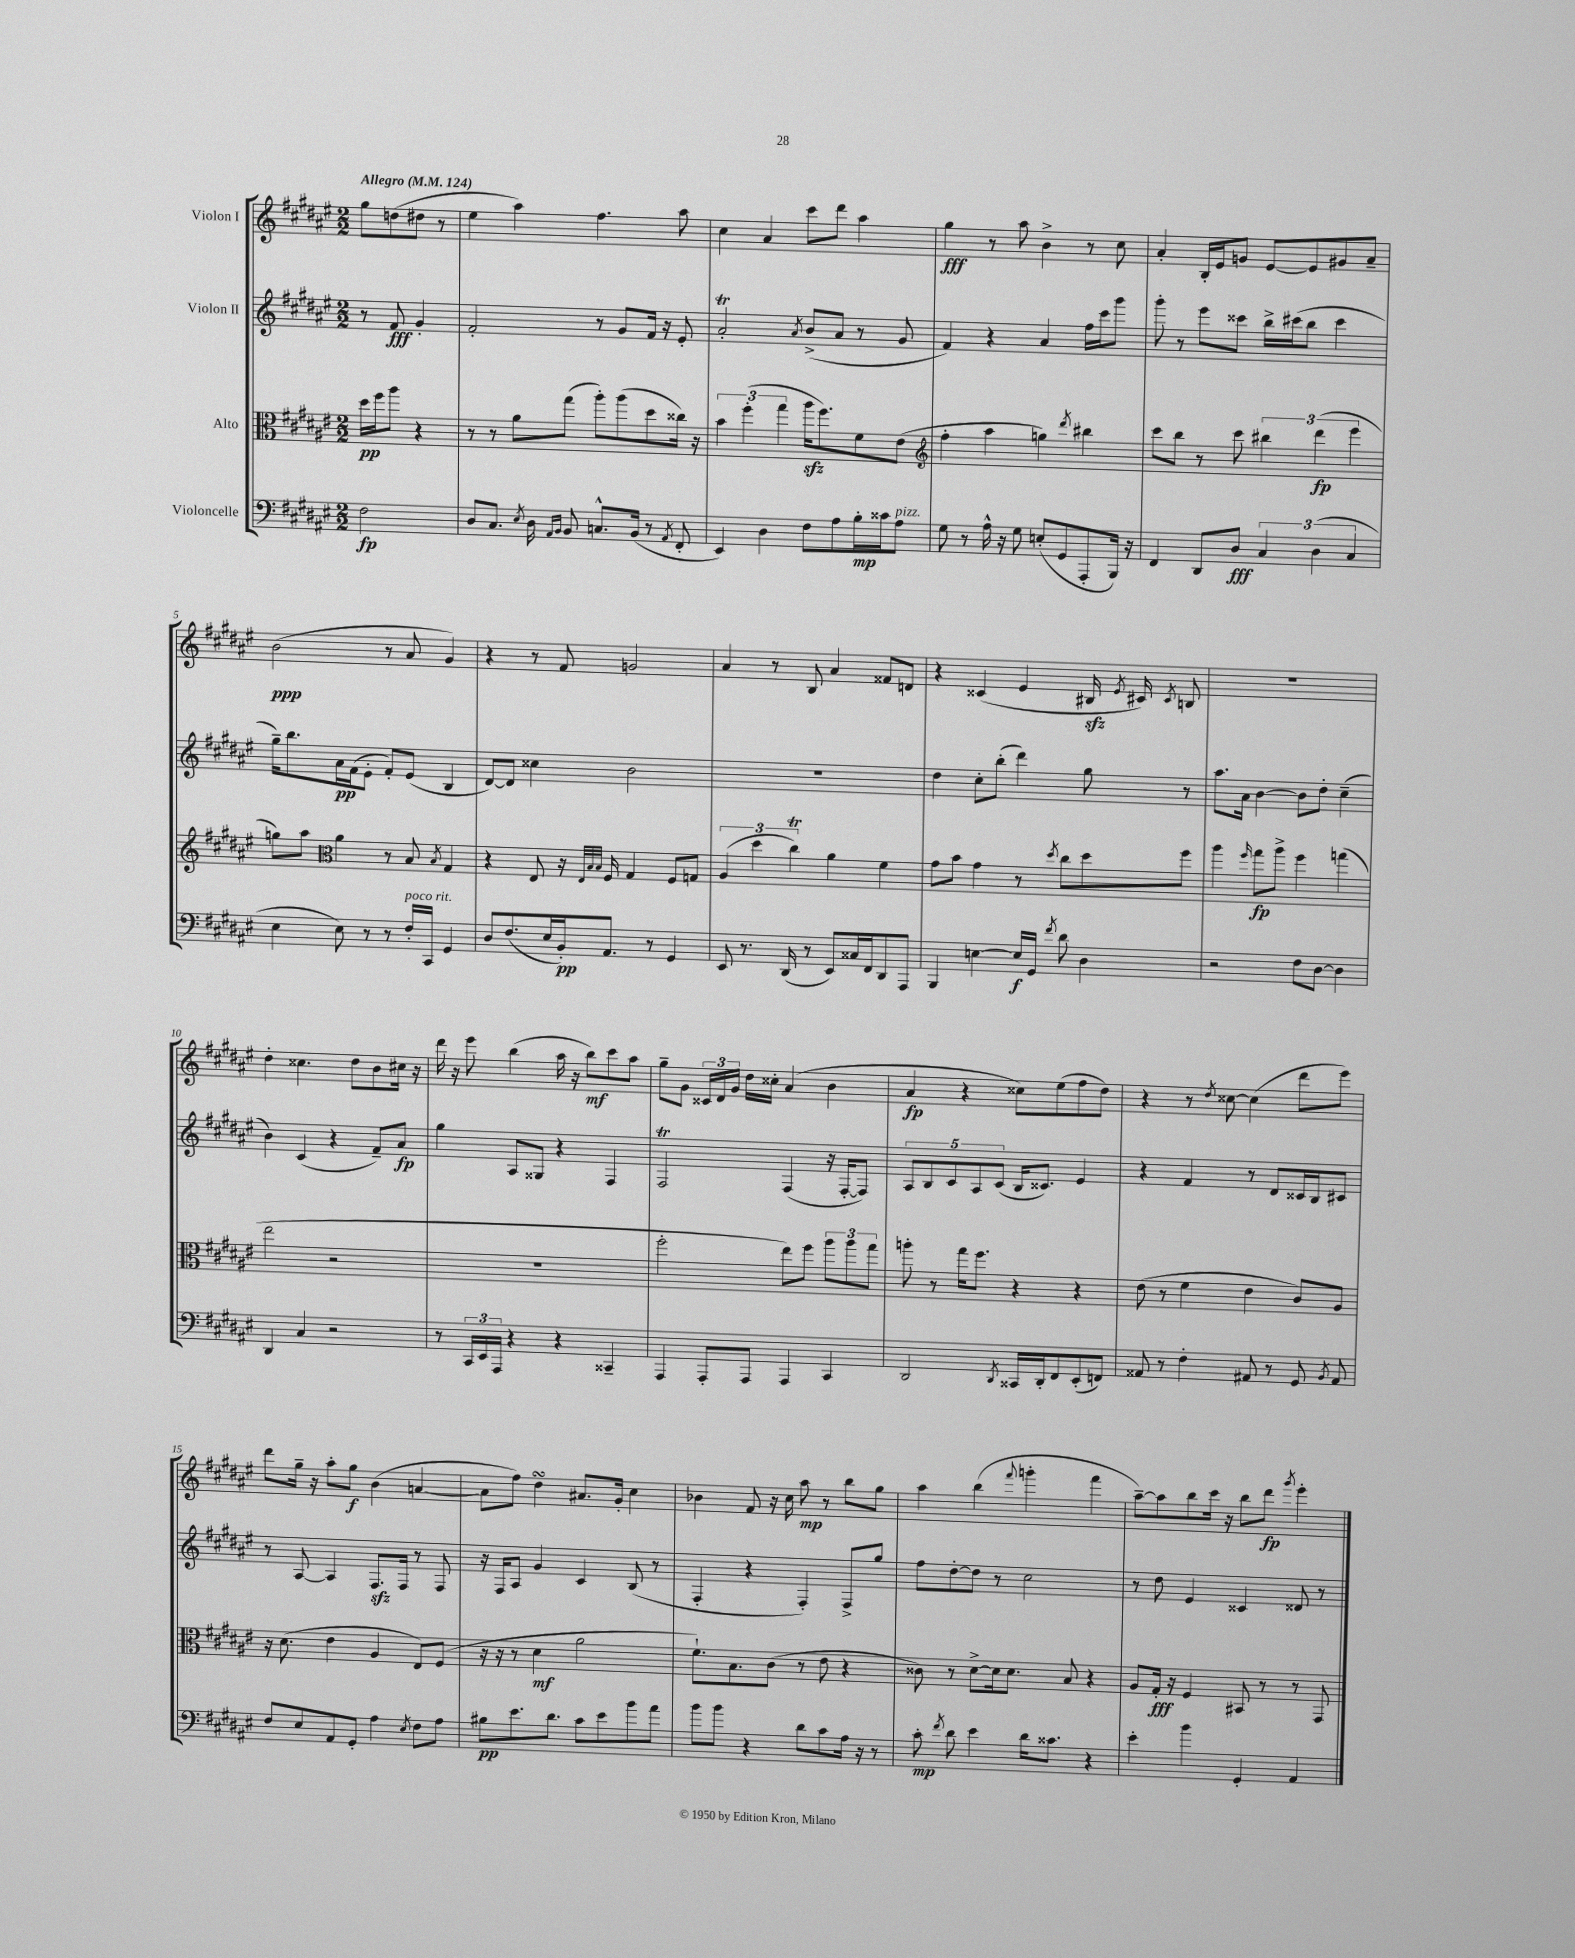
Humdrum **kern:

**kern	**dynam	**kern	**dynam	**kern	**dynam	**kern	**dynam
*part4	*part4	*part3	*part3	*part2	*part2	*part1	*part1
*staff4	*staff4	*staff3	*staff3	*staff2	*staff2	*staff1	*staff1
*I"Violoncelle	*	*I"Alto	*	*I"Violon II	*	*I"Violon I	*
*clefF4	*	*clefC3	*	*clefG2	*	*clefG2	*
*k[f#c#g#d#a#e#]	*	*k[f#c#g#d#a#e#]	*	*k[f#c#g#d#a#e#]	*	*k[f#c#g#d#a#e#]	*
*M2/2	*	*M2/2	*	*M2/2	*	*M2/2	*
*MM124	*	*MM124	*	*MM124	*	*MM124	*
=	=	=	=	=	=	=	=
!	!	!	!	!	!	!LO:TX:a:B:t=Allegro	!
2F#\	fp	16dd#\LL	pp	8r	.	8gg#\L	.
.	.	16ff#\J	.	.	.	.	.
.	.	8aa#\J	.	8f#/	fff	(8ddn\	.
.	.	4r	.	4g#'/	.	8dd#X\J	.
.	.	.	.	.	.	8r	.
=1	=1	=1	=1	=1	=1	=1	=1
8D#/L	.	8r	.	2f#'/	.	4ee#\	.
8.C#/J	.	8r	.	.	.	.	.
.	.	8a#\L	.	.	.	4aa#\)	.
8qE#/	.	.	.	.	.	.	.
16D#\	.	.	.	.	.	.	.
16qqAA#/LL	.	.	.	.	.	.	.
16qqBB/JJ	.	.	.	.	.	.	.
8BB/	.	(8gg#\J	.	.	.	.	.
8.Cn^^/L	.	8aa#'\L)	.	8r	.	4.ff#\	.
.	.	(8aa#\	.	8g#/L	.	.	.
(16BB/Jk	.	.	.	.	.	.	.
8r	.	8dd#\	.	16f#/Jk	.	.	.
.	.	.	.	16r	.	.	.
8qAA#/	.	.	.	.	.	.	.
8FF#'/	.	16cc##X\Jk)	.	8e#'/	.	8aa#\	.
.	.	16r	.	.	.	.	.
=2	=2	=2	=2	=2	=2	=2	=2
4EE#/)	.	6b\	.	2a#t'/	.	4cc#\	.
.	.	(6ff#'\	.	.	.	.	.
4D#\	.	.	.	.	.	4a#/	.
.	.	6gg#\	.	.	.	.	.
.	.	.	.	8qa#/	.	.	.
8F#\L	.	16aa#zz\KL	.	(8b^/L	.	8ccc#\L	.
.	.	8.ff#\)	.	.	.	.	.
8A#\	.	.	.	8a#/J	.	8ddd#\J	.
16B'\L	mp	8f#\	.	8r	.	4aa#\	.
16c##X\J	.	.	.	.	.	.	.
!LO:TX:a:i:t=pizz.	!	!	!	!	!	!	!
8A#\J	.	(8e#\J	.	8g#/	.	.	.
=3	=3	=3	=3	=3	=3	=3	=3
*	*	*clefG2	*	*	*	*	*
8G#\	.	4ff#'\	.	4f#/)	.	4gg#\	fff
8r	.	.	.	.	.	.	.
16A#^^\	.	4aa#\	.	4r	.	8r	.
16r	.	.	.	.	.	.	.
8G#\	.	.	.	.	.	8aa#\	.
(8En'/L	.	4ggn\)	.	4a#/	.	4b^\	.
8GG#/	.	.	.	.	.	.	.
.	.	8qddd#/	.	.	.	.	.
8AAA#'/	.	4bb#X\	.	16ff#\LL	.	8r	.
.	.	.	.	16ccc#\J	.	.	.
16BBB/Jk)	.	.	.	8ggg#\J	.	8cc#\	.
16r	.	.	.	.	.	.	.
=4	=4	=4	=4	=4	=4	=4	=4
4FF#/	.	8ccc#\L	.	8ggg#'\	.	4a#'/	.
.	.	8bb\J	.	8r	.	.	.
8DD#/L	.	8r	.	8eee#\L	.	16B'/LL	.
.	.	.	.	.	.	16e#/J	.
8D#/J	fff	8ccc#\	.	8ccc##X\J	.	8gn/J	.
6C#/	.	6bb#X\	.	16bb^\LL	.	[8e#/L	.
.	.	.	.	(16ccc#X\J	.	.	.
.	.	.	.	8bb\J	.	8e#/]	.
(6D#\	.	(6ddd#\	fp	.	.	.	.
.	.	.	.	4ccc#\	.	8g#X/	.
6C#/	.	6eee#\	.	.	.	.	.
.	.	.	.	.	.	8a#~/J	.
!!LO:LB:g=z
=5	=5	=5	=5	=5	=5	=5	=5
4E#\	.	8ggn\L)	.	16gg#~\KL)	.	(2b\	ppp
.	.	.	.	8.bb\	.	.	.
.	.	8aa#\J	.	.	.	.	.
*	*	*clefC3	*	*	*	*	*
8E#\)	.	4a#\	.	16a#\L	pp	.	.
.	.	.	.	(16f#\J	.	.	.
8r	.	.	.	8e#'\J	.	.	.
8r	.	8r	.	8f#'/L)	.	8r	.
!LO:TX:a:i:t=poco rit.	!	!	!	!	!	!	!
16F#'/LL	.	8B/	.	(8e#/J	.	8a#/	.
16CC#/JJ	.	.	.	.	.	.	.
.	.	8qB/	.	.	.	.	.
4GG#/	.	4G#/	.	4B/	.	4g#/)	.
=6	=6	=6	=6	=6	=6	=6	=6
8D#/L	.	4r	.	[8d#/L)	.	4r	.
(8.F#/	.	.	.	8d#/J]	.	.	.
.	.	8E#/	.	4cc##X\	.	8r	.
16E#/L	.	.	.	.	.	.	.
16BB'/J)	pp	16r	.	.	.	8f#/	.
.	.	32qqE#/LLL	.	.	.	.	.
.	.	32qqB/	.	.	.	.	.
.	.	32qqB/JJJ	.	.	.	.	.
8.AA#/J	.	16F#/	.	.	.	.	.
.	.	4G#/	.	2b\	.	2gn/	.
8r	.	.	.	.	.	.	.
4GG#/	.	8F#/L	.	.	.	.	.
.	.	8Gn/J	.	.	.	.	.
=7	=7	=7	=7	=7	=7	=7	=7
8EE#/	.	(6A#/	.	1r	.	4a#/	.
8.r	.	.	.	.	.	.	.
.	.	6dd#\	.	.	.	.	.
.	.	.	.	.	.	8r	.
(16DD#/	.	.	.	.	.	.	.
.	.	6cc#T\)	.	.	.	.	.
8r	.	.	.	.	.	8B/	.
8EE#/L)	.	4a#\	.	.	.	4a#/	.
16C##X/L	.	.	.	.	.	.	.
16FF#/J	.	.	.	.	.	.	.
8DD#/	.	4f#\	.	.	.	8f##X/L	.
8AAA#/J	.	.	.	.	.	8dn/J	.
=8	=8	=8	=8	=8	=8	=8	=8
4BBB/	.	8g#\L	.	4dd#\	.	4r	.
.	.	8b\J	.	.	.	.	.
[4En\	.	4g#\	.	8cc#'\L	.	(4c##X/	.
.	.	.	.	(8bb'\J	.	.	.
16E/LL]	f	8r	.	4ddd#\)	.	4e#/	.
16GG#/JJ	.	.	.	.	.	.	.
8qf#/	.	8qdd#/	.	.	.	.	.
8d#\	.	8cc#\L	.	.	.	.	.
4D#\	.	8dd#\	.	8gg#\	.	16B#Xzz/	.
.	.	.	.	.	.	8qe#/	.
.	.	.	.	.	.	16c#X/)	.
.	.	.	.	.	.	8qc#/	.
.	.	8ff#\J	.	8r	.	8Bn/	.
=9	=9	=9	=9	=9	=9	=9	=9
2r	.	4aa#\	.	8.aa#\L	.	1r	.
.	.	.	.	16a#\Jk	.	.	.
.	.	16qqff#/	.	.	.	.	.
.	.	8gg#\L	fp	[4b\	.	.	.
.	.	8aa#^\J	.	.	.	.	.
8F#\L	.	4ff#\	.	8b\L]	.	.	.
[8D#\J	.	.	.	8dd#'\J	.	.	.
4D#\]	.	(4ggn\	.	(4cc#~\	.	.	.
!!LO:LB:g=z
=10	=10	=10	=10	=10	=10	=10	=10
4DD#/	.	2ee#\	.	4b\)	.	4dd#'\	.
4C#/	.	.	.	(4c#/	.	4.cc##X\	.
2r	.	2r	.	4r	.	.	.
.	.	.	.	.	.	8dd#\L	.
.	.	.	.	8f#~/L)	.	8b\	.
.	.	.	.	8a#/J	fp	16cc#X\Jk	.
.	.	.	.	.	.	16r	.
=11	=11	=11	=11	=11	=11	=11	=11
8r	.	1r	.	4gg#\	.	16ddd#\	.
.	.	.	.	.	.	16r	.
24CC#/LL	.	.	.	.	.	8eee#\	.
24EE#/	.	.	.	.	.	.	.
24AAA#/JJ	.	.	.	.	.	.	.
4r	.	.	.	8A#/L	.	(4bb\	.
.	.	.	.	8G##X/J	.	.	.
4r	.	.	.	4r	.	16aa#\	.
.	.	.	.	.	.	16r	.
.	.	.	.	.	.	8bb\L)	mf
4CC##X~/	.	.	.	4F#/	.	8ccc#\	.
.	.	.	.	.	.	8aa#\J	.
=12	=12	=12	=12	=12	=12	=12	=12
4AAA#/	.	2ff#'\	.	2F#T/	.	8gg#~\L	.
.	.	.	.	.	.	8g#\J	.
8AAA#'/L	.	.	.	.	.	24c##X/LL	.
.	.	.	.	.	.	24d#/	.
.	.	.	.	.	.	24g#/JJ	.
8AAA#/J	.	.	.	.	.	16dd#\LL	.
.	.	.	.	.	.	16cc##X'\JJ	.
4AAA#/	.	8ee#\L)	.	(4F#/	.	(4a#/	.
.	.	8ff#\J	.	.	.	.	.
4CC#/	.	12aa#\L	.	16r	.	4b\	.
.	.	.	.	[16F#'/KL	.	.	.
.	.	12aa#\	.	.	.	.	.
.	.	.	.	8F#/J])	.	.	.
.	.	12gg#\J	.	.	.	.	.
=13	=13	=13	=13	=13	=13	=13	=13
2DD#/	.	8aan'\	.	10A#/L	.	4a#/	fp
.	.	.	.	10B/	.	.	.
.	.	8r	.	.	.	.	.
.	.	.	.	10c#/	.	.	.
.	.	16gg#\KL	.	.	.	4r	.
.	.	.	.	10A#/	.	.	.
.	.	8.ff#\J	.	.	.	.	.
.	.	.	.	(10c#/J	.	.	.
8qDD#/	.	.	.	.	.	.	.
16CC##X/LL	.	4r	.	16B/KL	.	8cc##X\L)	.
16DD#'/J	.	.	.	8.c##X/J)	.	.	.
8FF#/	.	.	.	.	.	(8ee#\	.
(8EE#'/	.	4r	.	4e#/	.	8ff#\	.
8FFn/J)	.	.	.	.	.	8dd#\J)	.
=14	=14	=14	=14	=14	=14	=14	=14
8AA##X/	.	(8e#\	.	4r	.	4r	.
8r	.	8r	.	.	.	.	.
4F#'\	.	4f#\	.	4f#/	.	8r	.
.	.	.	.	.	.	8qdd#/	.
.	.	.	.	.	.	[8cc##X\	.
8AA#X/	.	4e#\	.	8r	.	(4cc##\]	.
8r	.	.	.	8d#/L	.	.	.
8GG#/	.	8c#/L)	.	16c##X/L	.	8ddd#\L	.
.	.	.	.	16B/J	.	.	.
8qBB/	.	.	.	.	.	.	.
8AA#/	.	8A#/J	.	8c#X/J	.	8eee#\J)	.
!!LO:LB:g=z
=15	=15	=15	=15	=15	=15	=15	=15
8F#/L	.	16r	.	8r	.	8ddd#\L	.
.	.	(8.d#\	.	.	.	.	.
8E#/	.	.	.	[8A#/	.	16gg#~\Jk	.
.	.	.	.	.	.	16r	.
8AA#/	.	4e#\	.	4A#/]	.	8aa#'\L	.
8GG#'/J	.	.	.	.	.	8gg#\J	f
4A#\	.	4A#/	.	8.F#zz/L	.	(4b\	.
.	.	.	.	16F#/Jk	.	.	.
8qE#/	.	.	.	.	.	.	.
8F#\L	.	8E#/L)	.	8r	.	[4an/	.
8A#\J	.	(8F#/J	.	8F#/	.	.	.
=16	=16	=16	=16	=16	=16	=16	=16
8B#X\L	pp	16r	.	16r	.	8a\L]	.
.	.	16r	.	16F#/KL	.	.	.
8.e#\	.	8r	.	8A#/J	.	8ff#\J)	.
.	.	4d#\	mf	4g#/	.	4dd#sSSS\	.
8.d#\J	.	.	.	.	.	.	.
8c#\L	.	2a#\	.	4c#/	.	8.a#X/L	.
8e#\	.	.	.	.	.	.	.
.	.	.	.	.	.	16g#'/Jk	.
8b\	.	.	.	(8B/	.	4cc#\	.
8a#\J	.	.	.	8r	.	.	.
=17	=17	=17	=17	=17	=17	=17	=17
8b\L	.	8.f#`\L)	.	4F#'/	.	4b-X\	.
8b\J	.	.	.	.	.	.	.
.	.	8.B\	.	.	.	.	.
4r	.	.	.	4r	.	8f#/	.
.	.	(8c#\J	.	.	.	16r	.
.	.	.	.	.	.	16cc#\	.
8d#\L	.	8r	.	4F#'/)	.	8aa#\	mp
8c#\	.	8e#\	.	.	.	8r	.
16A#\Jk	.	4r	.	8F#^/L	.	8bb\L	.
16r	.	.	.	.	.	.	.
8r	.	.	.	8gg#/J	.	8gg#\J	.
=18	=18	=18	=18	=18	=18	=18	=18
8c#'\	mp	8c##X\)	.	8ff#\L	.	4aa#\	.
8qf#/	.	.	.	.	.	.	.
8d#\	.	8r	.	[8dd#'\	.	.	.
4e#\	.	[8d#^\L	.	8dd#\J]	.	(4bb\	.
.	.	16d#\k]	.	8r	.	.	.
.	.	8.d#\J	.	.	.	.	.
.	.	.	.	.	.	8qqfff#/	.
16d#\KL	.	.	.	2cc#\	.	4gggn'\	.
8.c##X\J	.	.	.	.	.	.	.
.	.	8B/	.	.	.	.	.
4r	.	4r	.	.	.	4fff#\	.
=19	=19	=19	=19	=19	=19	=19	=19
4e#'\	.	8A#/L	.	8r	.	[8aa#~\L)	.
.	.	16G#'/Jk	fff	8dd#\	.	8aa#\]	.
.	.	16r	.	.	.	.	.
4b\	.	4F#/	.	4e#/	.	8bb\	.
.	.	.	.	.	.	16ccc#\Jk	.
.	.	.	.	.	.	16r	.
4GG#'/	.	8BB#X/	.	4c##X/	.	8bb\L	.
.	.	8r	.	.	.	8ddd#\J	fp
.	.	.	.	.	.	8qggg#/	.
4AA#/	.	8r	.	8d##X/	.	4eee#'\	.
.	.	8GG#/	.	8r	.	.	.
==	==	==	==	==	==	==	==
*-	*-	*-	*-	*-	*-	*-	*-
